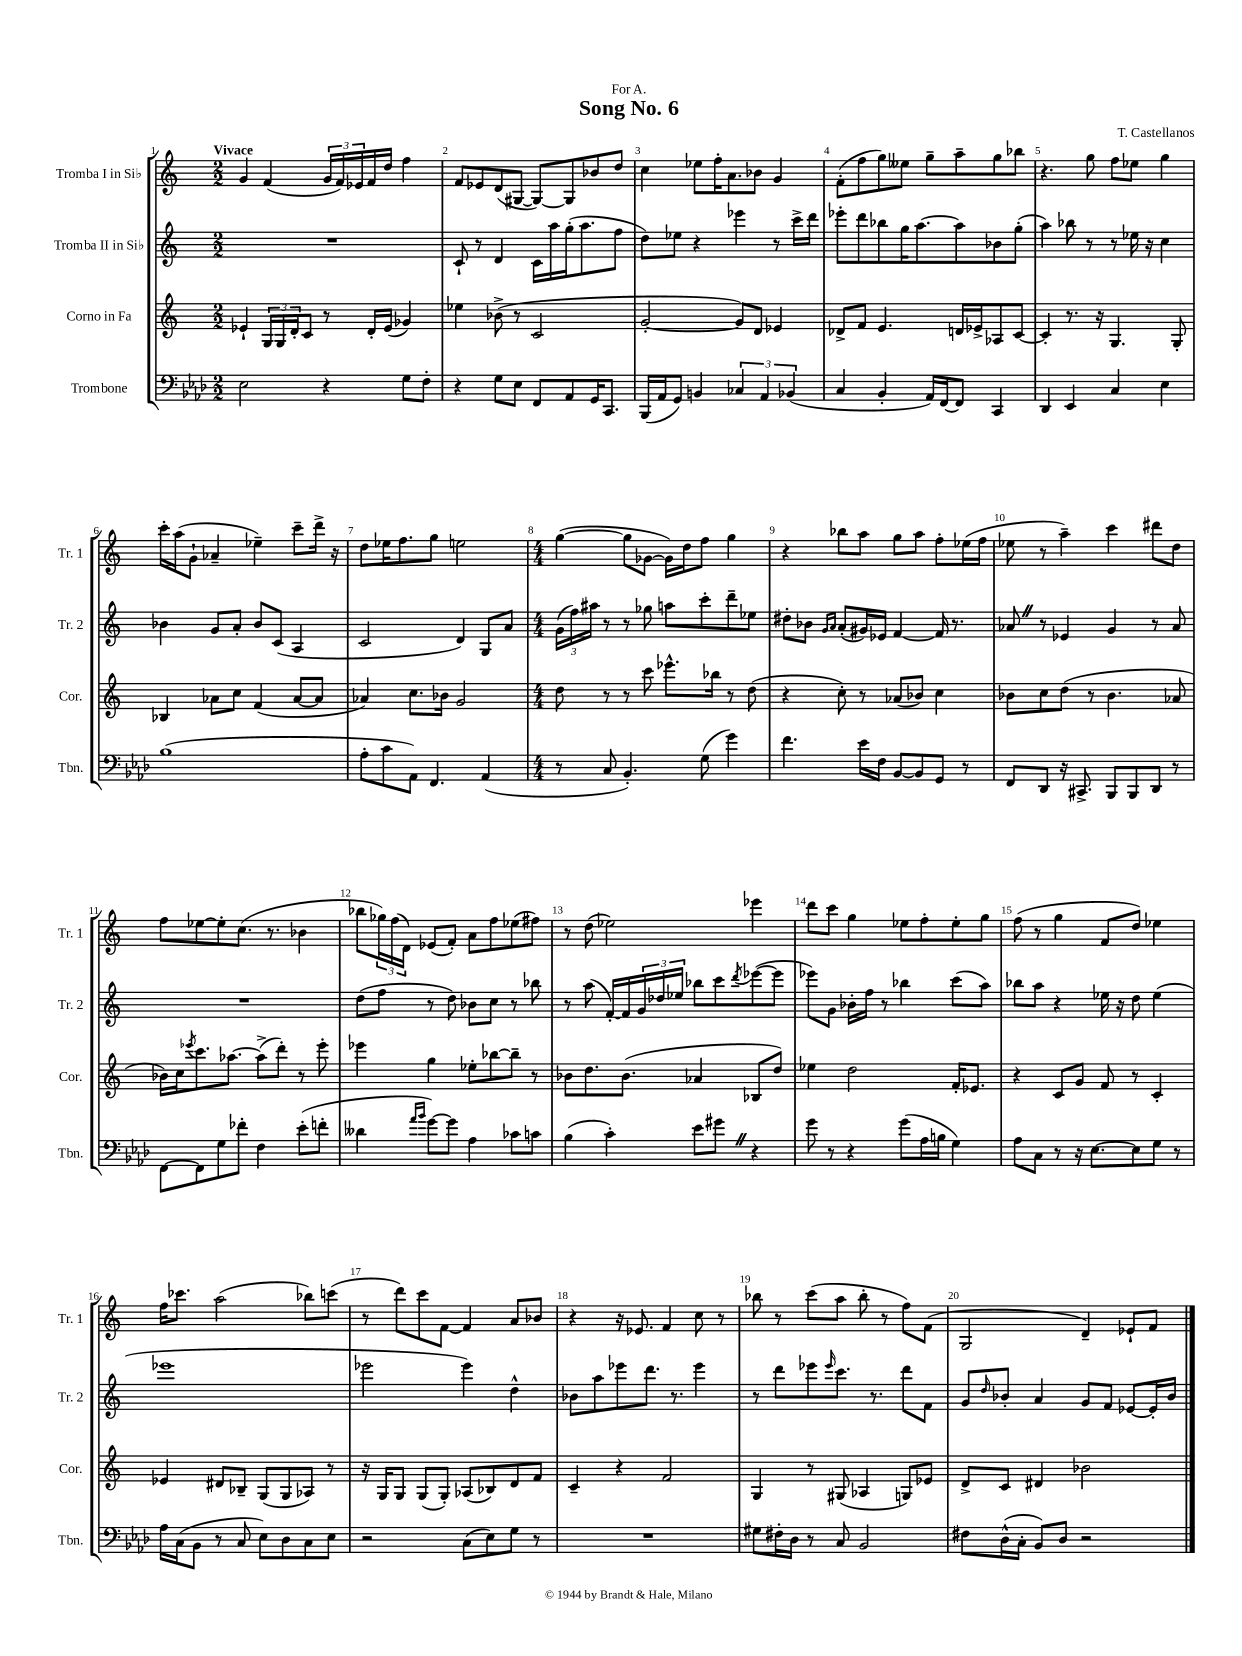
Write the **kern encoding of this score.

**kern	**kern	**kern	**kern
*staff4	*staff3	*staff2	*staff1
*clefF4	*clefG2	*clefG2	*clefG2
*k[b-e-a-d-]	*k[]	*k[]	*k[]
*M2/2	*M2/2	*M2/2	*M2/2
2E-	4e-`	1r	4g
.	24G	.	(4f
.	24G	.	.
.	24d'	.	.
.	8c	.	.
4r	8r	.	24g
.	.	.	24f)
.	.	.	24e-
.	16d'	.	16f
.	(16e-	.	16dd
8G	4g-)	.	4ff
8F'	.	.	.
=	=	=	=
4r	4ee-	8c`	8f
.	.	8r	8e-
8G	(8b-^	4d	(8d
8E-	8r	.	[8G#
8FF	2c	16c	8G#_)
.	.	16aa	.
8AA-	.	(16gg'	8G#]
.	.	8.aa	.
16GG	.	.	8b-
8.CC	.	.	.
.	.	8ff	8dd
=	=	=	=
(16BBB-	[2g'	8dd)	4cc
16AA-	.	.	.
8GG)	.	8ee-	.
4BB	.	4r	8ee-
.	.	.	16ff'
.	.	.	8.a
6C-	8g])	4eee-	.
.	8d	.	8b-
6AA-	.	.	.
.	4e-	8r	4g
(6BB-	.	.	.
.	.	16ccc^	.
.	.	16ddd	.
=	=	=	=
4C	8d-^	8eee-'	(8f'
.	8f	8ddd	8ff
4BB-'	4.e	8bb-	8gg)
.	.	16gg	8ee--
.	.	[8.aa	.
16AA-)	.	.	8gg~
[16FF	.	.	.
8FF]	16d	8aa]	8aa~
.	16e-^	.	.
4CC	8A-	8b-	8gg
.	[8c	(8gg'	8bb-
=	=	=	=
4DD-	4c']	4aa)	4.r
4EE-	8.r	8bb-	.
.	.	8r	8gg
.	16r	.	.
4C	4.G	8r	8ff
.	.	16ee-	8ee-
.	.	16r	.
4E-	.	4cc	4gg
.	8G'	.	.
=	=	=	=
(1B-	4B-	4b-	16ccc'
.	.	.	(16aa
.	.	.	8g`
.	8a-	8g	4a-~
.	8cc	8a'	.
.	(4f	8b-	4ee-~)
.	.	(8c	.
.	[8a-	4A	8ccc~
.	8a-]	.	16ddd^
.	.	.	16r
=	=	=	=
8A-'	4a-)	2c	8dd
8c	.	.	16ee-
.	.	.	8.ff
8AA-)	8.cc	.	.
4.FF	.	.	8gg
.	16b-	.	.
.	2g	4d)	2ee
(4AA-	.	8G	.
.	.	8a	.
=	=	=	=
*M4/4	*M4/4	*M4/4	*M4/4
8r	8dd	(24g	([4gg
.	.	24ff)	.
.	.	24aa#	.
8C	8r	8r	.
4.BB-')	8r	8r	8gg]
.	8ccc	8gg-	[8g-
.	8.eee-^^	8aa	16g-])
.	.	.	16dd
(8G	.	8ccc'	8ff
.	16bb-	.	.
4g)	8r	8ddd~	4gg
.	(8dd	8ee-	.
=	=	=	=
4.f	4r	8dd#'	4r
.	.	8b-	.
.	.	16qqg	.
.	.	16qqa	.
.	8cc')	(8a'	8bb-
16e-	8r	16g#)	8aa
16F	.	16e-	.
[8BB-	(8a-	[4f	8gg
8BB-]	8b-)	.	8aa
8GG	4cc	16f]	8ff'
.	.	8.r	.
8r	.	.	(16ee-
.	.	.	16ff
=	=	=	=
8FF	8b-	8a-	8ee-
8DD-	8cc	8r	8r
16r	(8dd	4e-	4aa~)
8.CC#^	.	.	.
.	8r	.	.
8BBB-	4.b-	4g	4ccc
8BBB-	.	.	.
8DD-	.	8r	8ddd#
8r	8a-	8a-	8dd
=	=	=	=
[8FF	16b-)	1r	8ff
.	16cc	.	.
.	8qeee-	.	.
8FF]	8.ccc	.	[8ee-
8G	.	.	8ee-']
.	[8.aa-	.	.
8f-'	.	.	(8.cc
4F	(8aa-^]	.	.
.	.	.	8.r
.	8ddd')	.	.
(8e-'	8r	.	4b-
8f'	8eee-'	.	.
=	=	=	=
4d--	4eee-	(8dd	8bb-
.	.	8ff	24gg-)
.	.	.	(24ff
.	.	.	24d)
16qqa-	.	.	.
16qqb-	.	.	.
[8g)	4gg	8r	(8e-
8g]	.	8dd)	8f')
4A-	8ee-'	8b-	8a
.	[8bb-	8cc	8ff
8c-	8bb-~]	8r	(8ee-
8c	8r	8bb-	8ff#)
=	=	=	=
(4B-	8b-	8r	8r
.	8.dd	(8aa	(8dd
4c')	.	[16f')	2ee-)
.	(8.b-	16f]	.
.	.	24g	.
.	.	24dd-	.
.	.	24ee-	.
8e-	4a-	8bb-	.
8g#	.	8ccc	.
.	.	8qddd	.
4r	8B-	([8eee-	4eee-
.	8dd)	8eee-]	.
=	=	=	=
8g	4ee-	8eee-)	8ddd
8r	.	8g	8ccc
4r	2dd	16b-'	4gg
.	.	16ff	.
.	.	8r	.
(8g	.	4bb-	8ee-
16A-	.	.	8ff'
16B	.	.	.
4G)	16f'	(8ccc	8ee-'
.	8.e-	.	.
.	.	8aa)	8gg
=	=	=	=
8A-	4r	8bb-	(8ff
8C	.	8aa	8r
8r	8c	4r	4gg
16r	8g	.	.
[8.E-	.	.	.
.	8f	16ee-	8f
.	.	16r	.
8E-]	8r	8dd	8dd)
8G	4c'	(4ee-	4ee-
8r	.	.	.
=	=	=	=
16A-	4e-	1eee-	16ff
(16C	.	.	8.ccc-
8BB-	.	.	.
8r	8d#	.	(2aa
8C	8B-~	.	.
8E-)	(8G	.	.
8D-	8G	.	.
8C	8A-)	.	8bb-)
8E-	8r	.	(8ccc
=	=	=	=
2r	16r	2eee-	8r
.	16G	.	.
.	8G	.	8ddd)
.	(8G	.	8ccc
.	8G')	.	[8f
(8C	(8A-	4eee-)	4f]
8E-)	8B-)	.	.
8G	8d	4dd^^	8a
8r	8f	.	8b-
=	=	=	=
1r	4c~	8b-	4r
.	.	8aa	.
.	4r	8eee-	16r
.	.	.	8.e-
.	.	8.ddd	.
.	2f	.	4f
.	.	8.r	.
.	.	4eee-	8cc
.	.	.	8r
=	=	=	=
8G#	4G	8r	8bb-
16F#'	.	8ddd	8r
16D-	.	.	.
8r	8r	8eee-	(8ccc
.	.	16qqeee-	.
8C	(8G#	8.ccc	8aa
2BB-	4A-	.	8bb-'
.	.	8.r	.
.	.	.	8r
.	8G)	8ddd	8ff)
.	8e-	8f	(8f
=	=	=	=
8F#	8d^	8g	2G
.	.	16qqdd	.
(16D-^^	8c	8b-'	.
16C'	.	.	.
8BB-)	4d#	4a	.
8D-	.	.	.
2r	2b-	8g	4d~)
.	.	8f	.
.	.	[8e-	8e-`
.	.	16e-']	8f
.	.	16b-	.
==	==	==	==
*-	*-	*-	*-
